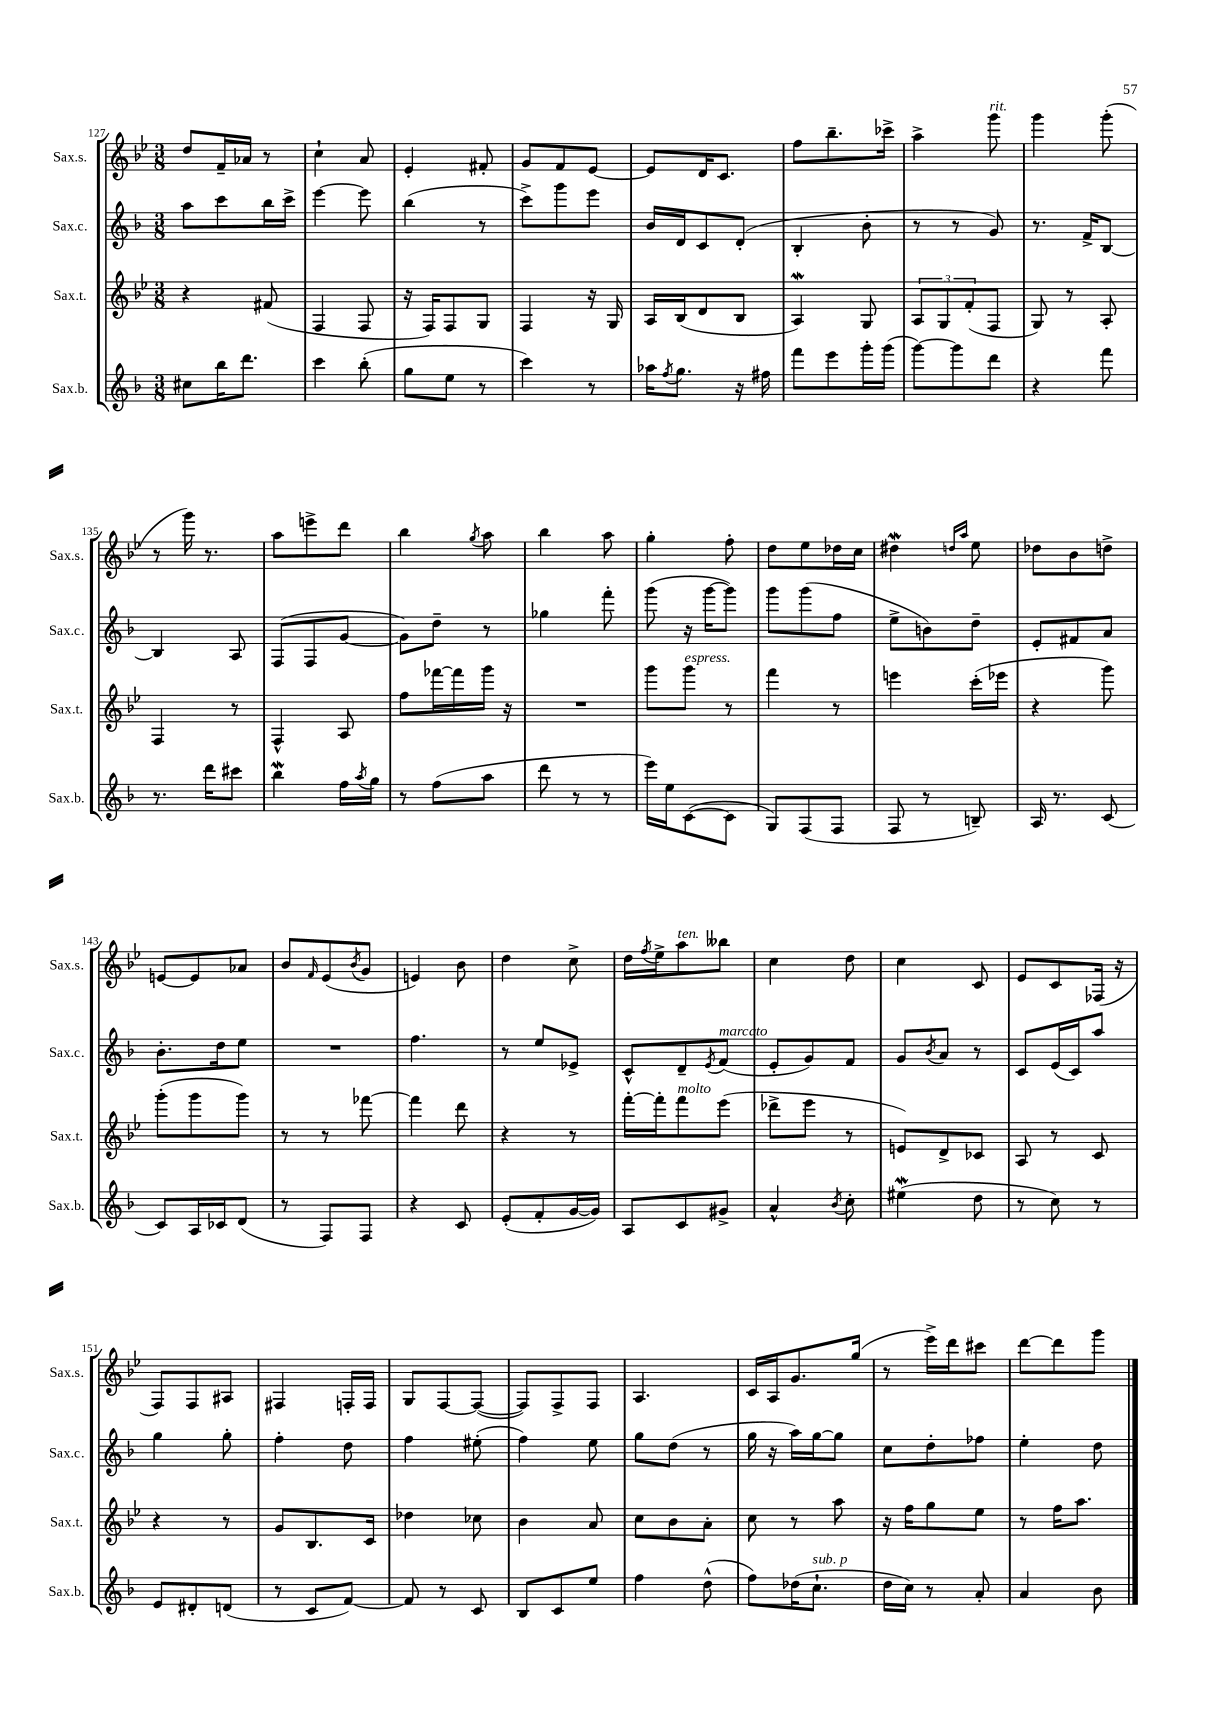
<<
\new StaffGroup <<
\new Staff = "s0" \with { instrumentName = "Sax.s." shortInstrumentName = "Sax.s." } {
    \clef treble \key bes \major \numericTimeSignature \time 3/8
    d''8 f'16-- aes'16 r8 |
    c''4-! a'8 |
    ees'4-. fis'8-. |
    g'8 f'8 ees'8~ |
    ees'8 d'16 c'8. |
    f''8 bes''8.-- ces'''16-> |
    a''4-> g'''8^\markup { \italic "rit." } |
    g'''4 g'''8-.( |
    r8 g'''16) r8. |
    a''8 e'''8-> d'''8 |
    bes''4 \acciaccatura { g''8 } a''8 |
    bes''4 a''8 |
    g''4-. f''8-. |
    d''8 ees''8 des''16 c''16 |
    dis''4\mordent \grace { d''16 a''16 } ees''8 |
    des''8 bes'8 d''8-> |
    e'8~ e'8 aes'8 |
    bes'8 \grace { f'16 } ees'8( \acciaccatura { bes'8 } g'8 |
    e'4) bes'8 |
    d''4 c''8-> |
    d''16 \acciaccatura { f''8 } ees''16-> a''8^\markup { \italic "ten." } beses''8 |
    c''4 d''8 |
    c''4 c'8 |
    ees'8 c'8 fes16( r16 |
    f8) f8 ais8 |
    fis4 f16-. f16 |
    g8 f8~ f8~( |
    f8) f8-> f8 |
    a4. |
    c'16 a16 g'8. g''16( |
    r8 ees'''16->) d'''16 cis'''8 |
    d'''8~ d'''8 g'''8 \bar "|." |
}
\new Staff = "s1" \with { instrumentName = "Sax.c." shortInstrumentName = "Sax.c." } {
    \clef treble \key f \major \numericTimeSignature \time 3/8
    a''8 c'''8 bes''16 c'''16-> |
    e'''4~ e'''8 |
    bes''4( r8 |
    c'''8->) g'''8 e'''8 |
    bes'16 d'16 c'8 d'8-.( |
    bes4-. bes'8-. |
    r8 r8 g'8) |
    r8. f'16-> bes8~ |
    bes4 a8 |
    f8( f8 g'8~ |
    g'8) d''8-- r8 |
    ges''4 f'''8-. |
    g'''8( r16 g'''16~ g'''8) |
    g'''8 g'''8( f''8 |
    e''8-> b'8) d''8-- |
    e'8-. fis'8 a'8 |
    bes'8.-. d''16 e''8 |
    R4. |
    f''4. |
    r8 e''8 ees'8-> |
    c'8-^ d'8-- \acciaccatura { e'8 } f'8^\markup { \italic "marcato" }( |
    e'8-. g'8) f'8 |
    g'8 \acciaccatura { bes'8 } a'8 r8 |
    c'8 e'16( c'16) a''8 |
    g''4 g''8-. |
    f''4-. d''8 |
    f''4 eis''8-.( |
    f''4) e''8 |
    g''8 d''8( r8 |
    g''16 r16 a''16) g''16~ g''8 |
    c''8 d''8-. fes''8 |
    e''4-. d''8 \bar "|." |
}
\new Staff = "s2" \with { instrumentName = "Sax.t." shortInstrumentName = "Sax.t." } {
    \clef treble \key bes \major \numericTimeSignature \time 3/8
    r4 fis'8( |
    f4 f8 |
    r16 f16) f8 g8 |
    f4 r16 g16 |
    a16 bes16( d'8 bes8 |
    a4\mordent) g8 |
    \tuplet 3/2 { a8 g8 f'8-.( } f8 |
    g8) r8 a8-. |
    f4 r8 |
    f4-^ a8 |
    f''8 fes'''16~ fes'''16 g'''16 r16 |
    R4. |
    g'''8 g'''8^\markup { \italic "espress." } r8 |
    f'''4 r8 |
    e'''4 c'''16-.( ees'''16 |
    r4 g'''8) |
    g'''8-.( g'''8 g'''8) |
    r8 r8 fes'''8~ |
    fes'''4 d'''8 |
    r4 r8 |
    f'''16~-. f'''16-. f'''8^\markup { \italic "molto" } ees'''8( |
    des'''8-> ees'''8 r8 |
    e'8) d'8-> ces'8 |
    a8 r8 c'8 |
    r4 r8 |
    g'8 bes8. c'16 |
    des''4 ces''8 |
    bes'4 a'8 |
    c''8 bes'8 a'8-. |
    c''8 r8 a''8 |
    r16 f''16 g''8 ees''8 |
    r8 f''16 a''8. \bar "|." |
}
\new Staff = "s3" \with { instrumentName = "Sax.b." shortInstrumentName = "Sax.b." } {
    \clef treble \key f \major \numericTimeSignature \time 3/8
    cis''8 bes''16 d'''8. |
    c'''4 bes''8-.( |
    g''8 e''8 r8 |
    c'''4) r8 |
    aes''16 \acciaccatura { f''8 } g''8. r16 fis''16 |
    f'''8 e'''8 g'''16-. g'''16( |
    g'''8~) g'''8 d'''8 |
    r4 f'''8 |
    r8. d'''16 cis'''8 |
    bes''4\mordent f''16 \acciaccatura { a''8 } g''16 |
    r8 f''8( a''8 |
    d'''8 r8 r8 |
    e'''16) e''16 c'8~( c'8 |
    g8) f8( f8 |
    f8 r8 b8--) |
    a16 r8. c'8~ |
    c'8 a16 ces'16 d'8( |
    r8 f8) f8 |
    r4 c'8 |
    e'8-.( f'8-. g'16~ g'16) |
    a8 c'8 gis'8-> |
    a'4-^ \acciaccatura { bes'8 } c''8-. |
    eis''4\mordent( d''8 |
    r8 c''8) r8 |
    e'8 dis'8-. d'8( |
    r8 c'8 f'8~) |
    f'8 r8 c'8 |
    bes8 c'8 e''8 |
    f''4 d''8-^( |
    f''8) des''16( c''8.-!^\markup { \italic "sub. p" } |
    d''16 c''16) r8 a'8-. |
    a'4 bes'8 \bar "|." |
}
>>
>>
\layout { \context { \Score currentBarNumber = #127 } }
